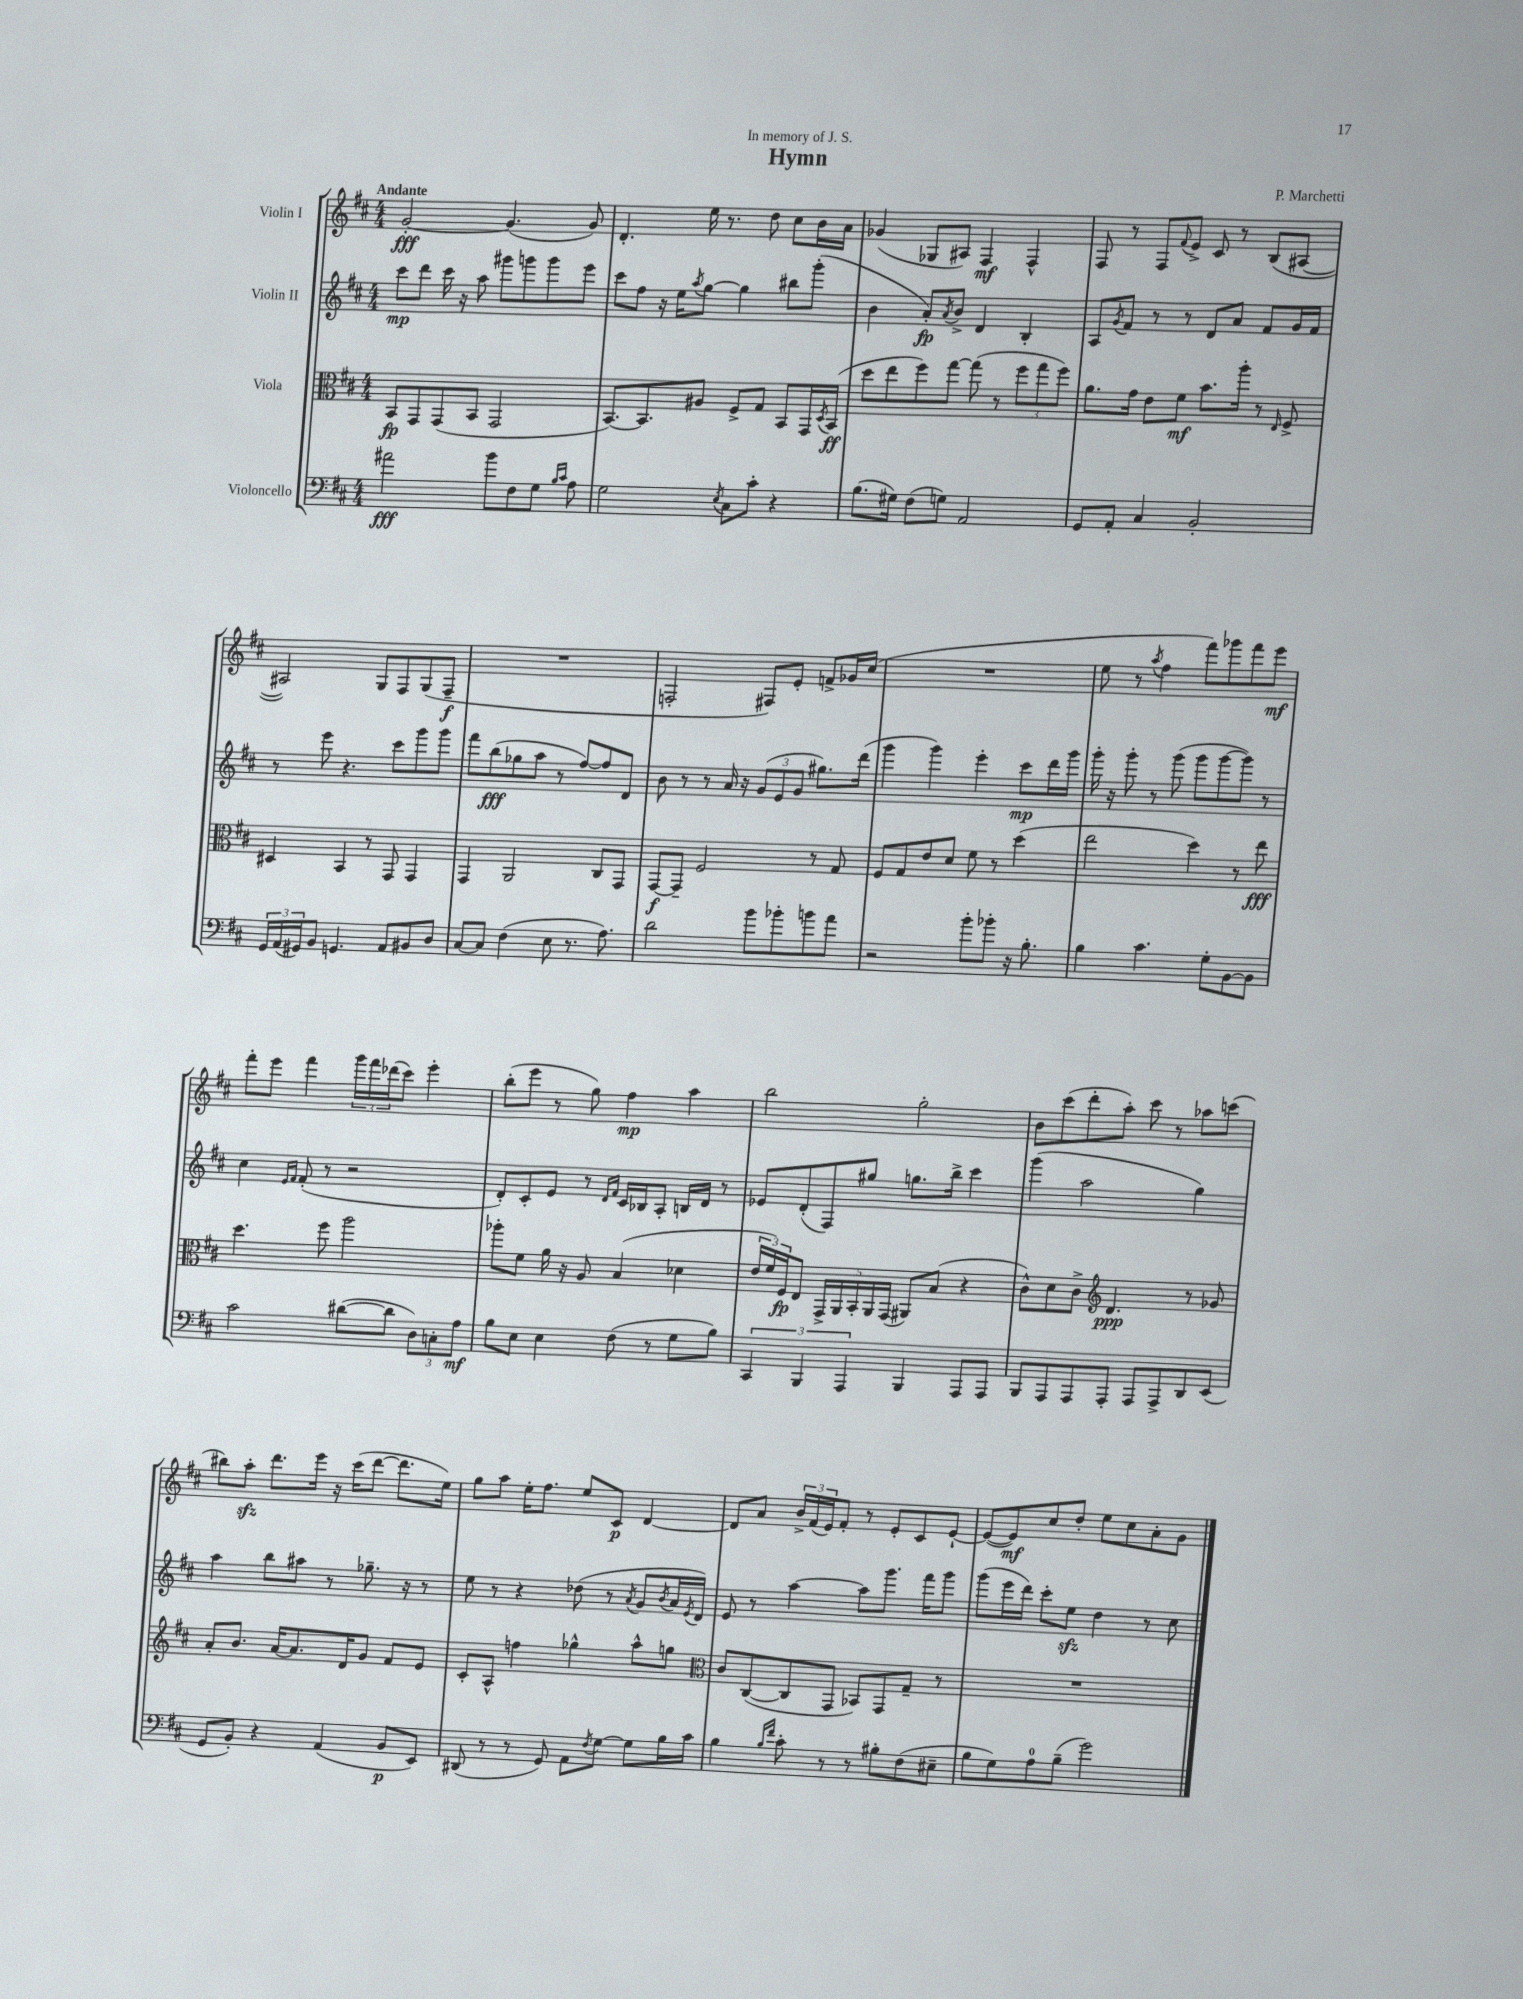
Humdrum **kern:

**kern	**dynam	**kern	**dynam	**kern	**dynam	**kern	**dynam
*part4	*part4	*part3	*part3	*part2	*part2	*part1	*part1
*staff4	*staff4	*staff3	*staff3	*staff2	*staff2	*staff1	*staff1
*I"Violoncello	*	*I"Viola	*	*I"Violin II	*	*I"Violin I	*
*clefF4	*	*clefC3	*	*clefG2	*	*clefG2	*
*k[f#c#]	*	*k[f#c#]	*	*k[f#c#]	*	*k[f#c#]	*
*M4/4	*	*M4/4	*	*M4/4	*	*M4/4	*
=1	=1	=1	=1	=1	=1	=1	=1
!	!	!	!	!	!	!LO:TX:a:B:t=Andante	!
2a#X\	fff	8BB/L	fp	8ccc#\L	mp	[2g'/	fff
.	.	8GG/	.	8ddd\J	.	.	.
.	.	(8GG/	.	16ccc#\	.	.	.
.	.	.	.	16r	.	.	.
.	.	8BB/J	.	8aa\	.	.	.
8b\L	.	2GG/	.	8ggg#X\L	.	(4.g/]	.
8F#\	.	.	.	8gggn\	.	.	.
8G\J	.	.	.	8ggg\	.	.	.
16qqB/LL	.	.	.	.	.	.	.
16qqc#/JJ	.	.	.	.	.	.	.
8A\	.	.	.	8eee\J	.	8g/)	.
=2	=2	=2	=2	=2	=2	=2	=2
2G\	.	[8.BB/L)	.	8ccc#\L	.	4.d'/	.
.	.	.	.	8ff#\J	.	.	.
.	.	8.BB/]	.	.	.	.	.
.	.	.	.	16r	.	.	.
.	.	.	.	16ee\KL	.	.	.
.	.	.	.	8qaa/	.	.	.
.	.	8A#X/J	.	[8gg\J	.	16ee\	.
.	.	.	.	.	.	8.r	.
8qE/	.	.	.	.	.	.	.
8C#\L	.	8F#^/L	.	4gg\]	.	.	.
8c#'\J	.	8G/J	.	.	.	8dd\	.
4r	.	8BB/L	.	8bb#X\L	.	8cc#\L	.
.	.	16GG/L	.	(8ggg'\J	.	16b\L	.
.	.	8qD/	.	.	.	.	.
.	.	(16BB/JJ	ff	.	.	16a\JJ	.
=3	=3	=3	=3	=3	=3	=3	=3
(8.B\L	.	8dd\L	.	4b\	.	(4g-X/	.
.	.	8ee\	.	.	.	.	.
16G#X\Jk)	.	.	.	.	.	.	.
(8F#\L	.	8ff#\)	.	8a'/L)	fp	8G-X/L	.
.	.	.	.	8qa/	.	.	.
8Gn\J)	.	[8gg\J	.	8b^/J	.	8A#X/J)	.
2AA/	.	(8gg\]	.	4d/	.	4F#/	mf
.	.	8r	.	.	.	.	.
.	.	12ff#\L	.	4B'/	.	4F#^^/	.
.	.	12gg\	.	.	.	.	.
.	.	12ff#\J)	.	.	.	.	.
=4	=4	=4	=4	=4	=4	=4	=4
8GG/L	.	8.a\L	.	8A/L	.	8F#/	.
.	.	.	.	8qg/	.	.	.
8AA'/J	.	.	.	8f#/J	.	8r	.
.	.	16g\Jk	.	.	.	.	.
4C#/	.	8e\L	.	8r	.	8F#/L	.
.	.	.	.	.	.	8qqf#/	.
.	.	8f#\J	mf	8r	.	8e^/J	.
2BB'/	.	8.b\L	.	8d/L	.	8c#/	.
.	.	.	.	8a/J	.	8r	.
.	.	16aa'\Jk	.	.	.	.	.
.	.	8r	.	8f#/L	.	(8B/L	.
.	.	16qqE/	.	.	.	.	.
.	.	8F#^/	.	16g/L	.	[8A#X/J	.
.	.	.	.	16f#/JJ	.	.	.
!!LO:LB:g=z
=5	=5	=5	=5	=5	=5	=5	=5
24GG/LL	.	4D#X/	.	8r	.	2A#X/])	.
(24AA/	.	.	.	.	.	.	.
24GG#X/J)	.	.	.	.	.	.	.
8BB/J	.	.	.	8eee\	.	.	.
4.GGn/	.	4BB/	.	4.r	.	.	.
.	.	8r	.	.	.	8G/L	.
8AA/L	.	8GG/	.	8ccc#\L	.	8F#/	.
8BB#X/	.	4GG/	.	8ggg\	.	(8G/	.
8D/J	.	.	.	8ggg\J	.	8F#~/J	f
=6	=6	=6	=6	=6	=6	=6	=6
[8C#/L	.	4GG/	.	8fff#\L	.	1r	.
8C#/J]	.	.	.	(8bb\	fff	.	.
(4F#\	.	2AA/	.	8gg-X\	.	.	.
.	.	.	.	8aa\J	.	.	.
8E\	.	.	.	8r	.	.	.
8.r	.	.	.	[8ff#/L)	.	.	.
.	.	8C#/L	.	8ff#/]	.	.	.
8.A\)	.	.	.	.	.	.	.
.	.	8GG/J	.	8d/J	.	.	.
=7	=7	=7	=7	=7	=7	=7	=7
2d\	.	[8GG/L	f	8b\	.	2Fn'/	.
.	.	8GG~/J]	.	8r	.	.	.
.	.	2F#/	.	8r	.	.	.
.	.	.	.	16a/	.	.	.
.	.	.	.	16r	.	.	.
8b\L	.	.	.	(12g/L	.	8F#X/L)	.
.	.	.	.	12e/	.	.	.
8b-X'\	.	.	.	.	.	8e'/J	.
.	.	.	.	12g/J	.	.	.
8bn\	.	8r	.	8.gg#X\L)	.	8fn^/L	.
8a\J	.	8G/	.	.	.	16g-X/L	.
.	.	.	.	(16ddd\Jk	.	(16cc#/JJ	.
=8	=8	=8	=8	=8	=8	=8	=8
2r	.	8F#/L	.	4ggg\	.	1r	.
.	.	8G/	.	.	.	.	.
.	.	8e/	.	4ggg\)	.	.	.
.	.	8d/J	.	.	.	.	.
8b'\L	.	8f#\	.	4eee'\	.	.	.
8b-X'\J	.	8r	.	.	.	.	.
16r	.	(4dd\	.	8ccc#\L	mp	.	.
8.B'\	.	.	.	.	.	.	.
.	.	.	.	16ddd\L	.	.	.
.	.	.	.	16ggg\JJ	.	.	.
=9	=9	=9	=9	=9	=9	=9	=9
4B\	.	2ee\	.	16ggg'\	.	8ee\	.
.	.	.	.	16r	.	.	.
.	.	.	.	8ggg'\	.	8r	.
.	.	.	.	.	.	8qaa/	.
4.c#\	.	.	.	8r	.	4ff#\	.
.	.	.	.	(8ggg\	.	.	.
.	.	4dd\)	.	8ggg\L	.	8fff#\L)	.
8G'\L	.	.	.	[8ggg\	.	8ggg-X\	.
[8BB\	.	8r	.	8ggg\J])	.	8fff#\	.
8BB\J]	.	8ee\	fff	8r	.	8eee\J	mf
!!LO:LB:g=z
=10	=10	=10	=10	=10	=10	=10	=10
2c#\	.	4.dd\	.	4cc#\	.	8fff#'\L	.
.	.	.	.	.	.	8eee\J	.
.	.	.	.	16qqe/LL	.	.	.
.	.	.	.	16qqf#/JJ	.	.	.
.	.	.	.	(8f#'/	.	4fff#\	.
.	.	8ff#\	.	8r	.	.	.
([8d#X\L	.	2aa\	.	2r	.	24ggg\LL	.
.	.	.	.	.	.	24fff#\	.
.	.	.	.	.	.	(24ddd-X\J	.
8d#\J]	.	.	.	.	.	8ccc#\J)	.
12D\L)	.	.	.	.	.	4eee'\	.
12Cn'\	.	.	.	.	.	.	.
12A\J	mf	.	.	.	.	.	.
=11	=11	=11	=11	=11	=11	=11	=11
8B\L	.	8aa-X'\L	.	8d'/L)	.	(8bb'\L	.
8E\J	.	8f#\J	.	8c#'/	.	8eee\J	.
4E\	.	16a\	.	8e/J	.	8r	.
.	.	16r	.	.	.	.	.
.	.	8A/	.	8r	.	8gg\)	.
.	.	.	.	16qqd/LL	.	.	.
.	.	.	.	16qqf#/JJ	.	.	.
(8F#\	.	(4B/	.	16c#/LL	.	4ff#\	mp
.	.	.	.	16B-X/J	.	.	.
8r	.	.	.	8A'/J	.	.	.
8G\L	.	4d-X\	.	16Bn/LL	.	4aa\	.
.	.	.	.	16d/JJ	.	.	.
8B\J)	.	.	.	8r	.	.	.
=12	=12	=12	=12	=12	=12	=12	=12
6CC#/	.	24e/LL	.	8e-X/L	.	2bb\	.
.	.	24f#/)	.	.	.	.	.
.	.	24F#/J	fp	.	.	.	.
.	.	8E/J	.	(8d'/	.	.	.
6BBB/	.	.	.	.	.	.	.
.	.	20GG^/LL	.	8F#/)	.	.	.
.	.	20AA/	.	.	.	.	.
6AAA/	.	.	.	.	.	.	.
.	.	20BB'/	.	.	.	.	.
.	.	.	.	8gg#X/J	.	.	.
.	.	20AA/	.	.	.	.	.
.	.	(20GG/JJ	.	.	.	.	.
4BBB/	.	8AA#X/L)	.	8.ggn\L	.	2gg'\	.
.	.	(8B/J	.	.	.	.	.
.	.	.	.	16bb^\Jk	.	.	.
8AAA/L	.	4r	.	4ccc#\	.	.	.
8AAA/J	.	.	.	.	.	.	.
=13	=13	=13	=13	=13	=13	=13	=13
8BBB/L	.	8c#^^\L)	.	(4ggg\	.	8b\L	.
8AAA/	.	8d\	.	.	.	(8ccc#\	.
8AAA/	.	8c#^\J	.	2aa\	.	8ddd'\	.
*	*	*clefG2	*	*	*	*	*
8AAA'/J	.	4.d/	ppp	.	.	8aa'\J)	.
8AAA/L	.	.	.	.	.	8ccc#\	.
8AAA^/	.	.	.	.	.	8r	.
8DD/	.	8r	.	4gg\)	.	8aa-X\L	.
(8EE/J	.	8g-X/	.	.	.	(8cccn\J	.
!!LO:LB:g=z
=14	=14	=14	=14	=14	=14	=14	=14
8GG/L	.	8a'/L	.	4aa\	.	8bb#X\L)	.
8BB'/J)	.	8.b/J	.	.	.	8aazz'\J	.
4r	.	.	.	8bb\L	.	8.ddd\L	.
.	.	[16a/KL	.	.	.	.	.
.	.	8.a/]	.	8aa#X\J	.	.	.
.	.	.	.	.	.	16eee\Jk	.
(4AA/	.	.	.	8r	.	16r	.
.	.	16d/K	.	.	.	(16ccc#\KL	.
.	.	8g/J	.	8.gg-X~\	.	[8ddd\J	.
8BB/L	p	8f#/L	.	.	.	8.ddd\L]	.
.	.	.	.	16r	.	.	.
8EE/J)	.	8e/J	.	8r	.	.	.
.	.	.	.	.	.	16ee\Jk)	.
=15	=15	=15	=15	=15	=15	=15	=15
(8DD#X/	.	8c#'/L	.	8ee\	.	8gg\L	.
8r	.	8A^^/J	.	8r	.	8aa\J	.
8r	.	4ffn\	.	4r	.	16ee'\KL	.
.	.	.	.	.	.	8.ff#\J	.
8GG/)	.	.	.	.	.	.	.
8AA\L	.	4gg-X^^\	.	(8dd-X\	.	8ee/L	.
8qF#/	.	.	.	.	.	.	.
[8G\J	.	.	.	8r	.	8c#/J	p
.	.	.	.	8qa/	.	.	.
8G\L]	.	8aa^^\L	.	8g/L	.	[4d/	.
.	.	.	.	8qb/	.	.	.
16B\L	.	8ggn\J	.	16a/L	.	.	.
.	.	.	.	8qe/	.	.	.
16c#\JJ	.	.	.	16d/JJ)	.	.	.
=16	=16	=16	=16	=16	=16	=16	=16
*	*	*clefC3	*	*	*	*	*
4B\	.	8c#/L	.	8e/	.	8d/L]	.
.	.	([8C#/	.	8r	.	8a/J	.
16qqB/LL	.	.	.	.	.	.	.
16qqf#/JJ	.	.	.	.	.	.	.
8c#'\	.	8C#/]	.	[4aa\	.	24b^/LL	.
.	.	.	.	.	.	(24f#/	.
.	.	.	.	.	.	24e/J)	.
8r	.	8GG/J	.	.	.	8f#'/J	.
8r	.	8BB-X/L)	.	8aa\L]	.	8r	.
8B#X'\L	.	8GG/	.	8.ggg\J	.	8e'/L	.
(8F#\	.	8G~/J	.	.	.	8c#/	.
.	.	.	.	16fff#\KL	.	.	.
8E#X~\J	.	8r	.	8ggg\J	.	[8e`/J	.
=17	=17	=17	=17	=17	=17	=17	=17
8B\L	.	1r	.	(8ggg\L	.	(8e/L_	.
8G\)	.	.	.	16eee\L	.	8e/])	mf
.	.	.	.	16ddd\JJ)	.	.	.
8A\	.	.	.	8ccc#'\L	.	8cc#/	.
(8B~\J	.	.	.	8eezz\J	.	8dd'/J	.
2g\)	.	.	.	4dd\	.	8ee\L	.
.	.	.	.	.	.	8cc#\	.
.	.	.	.	8r	.	8a'\	.
.	.	.	.	8cc#\	.	8g\J	.
==	==	==	==	==	==	==	==
*-	*-	*-	*-	*-	*-	*-	*-
